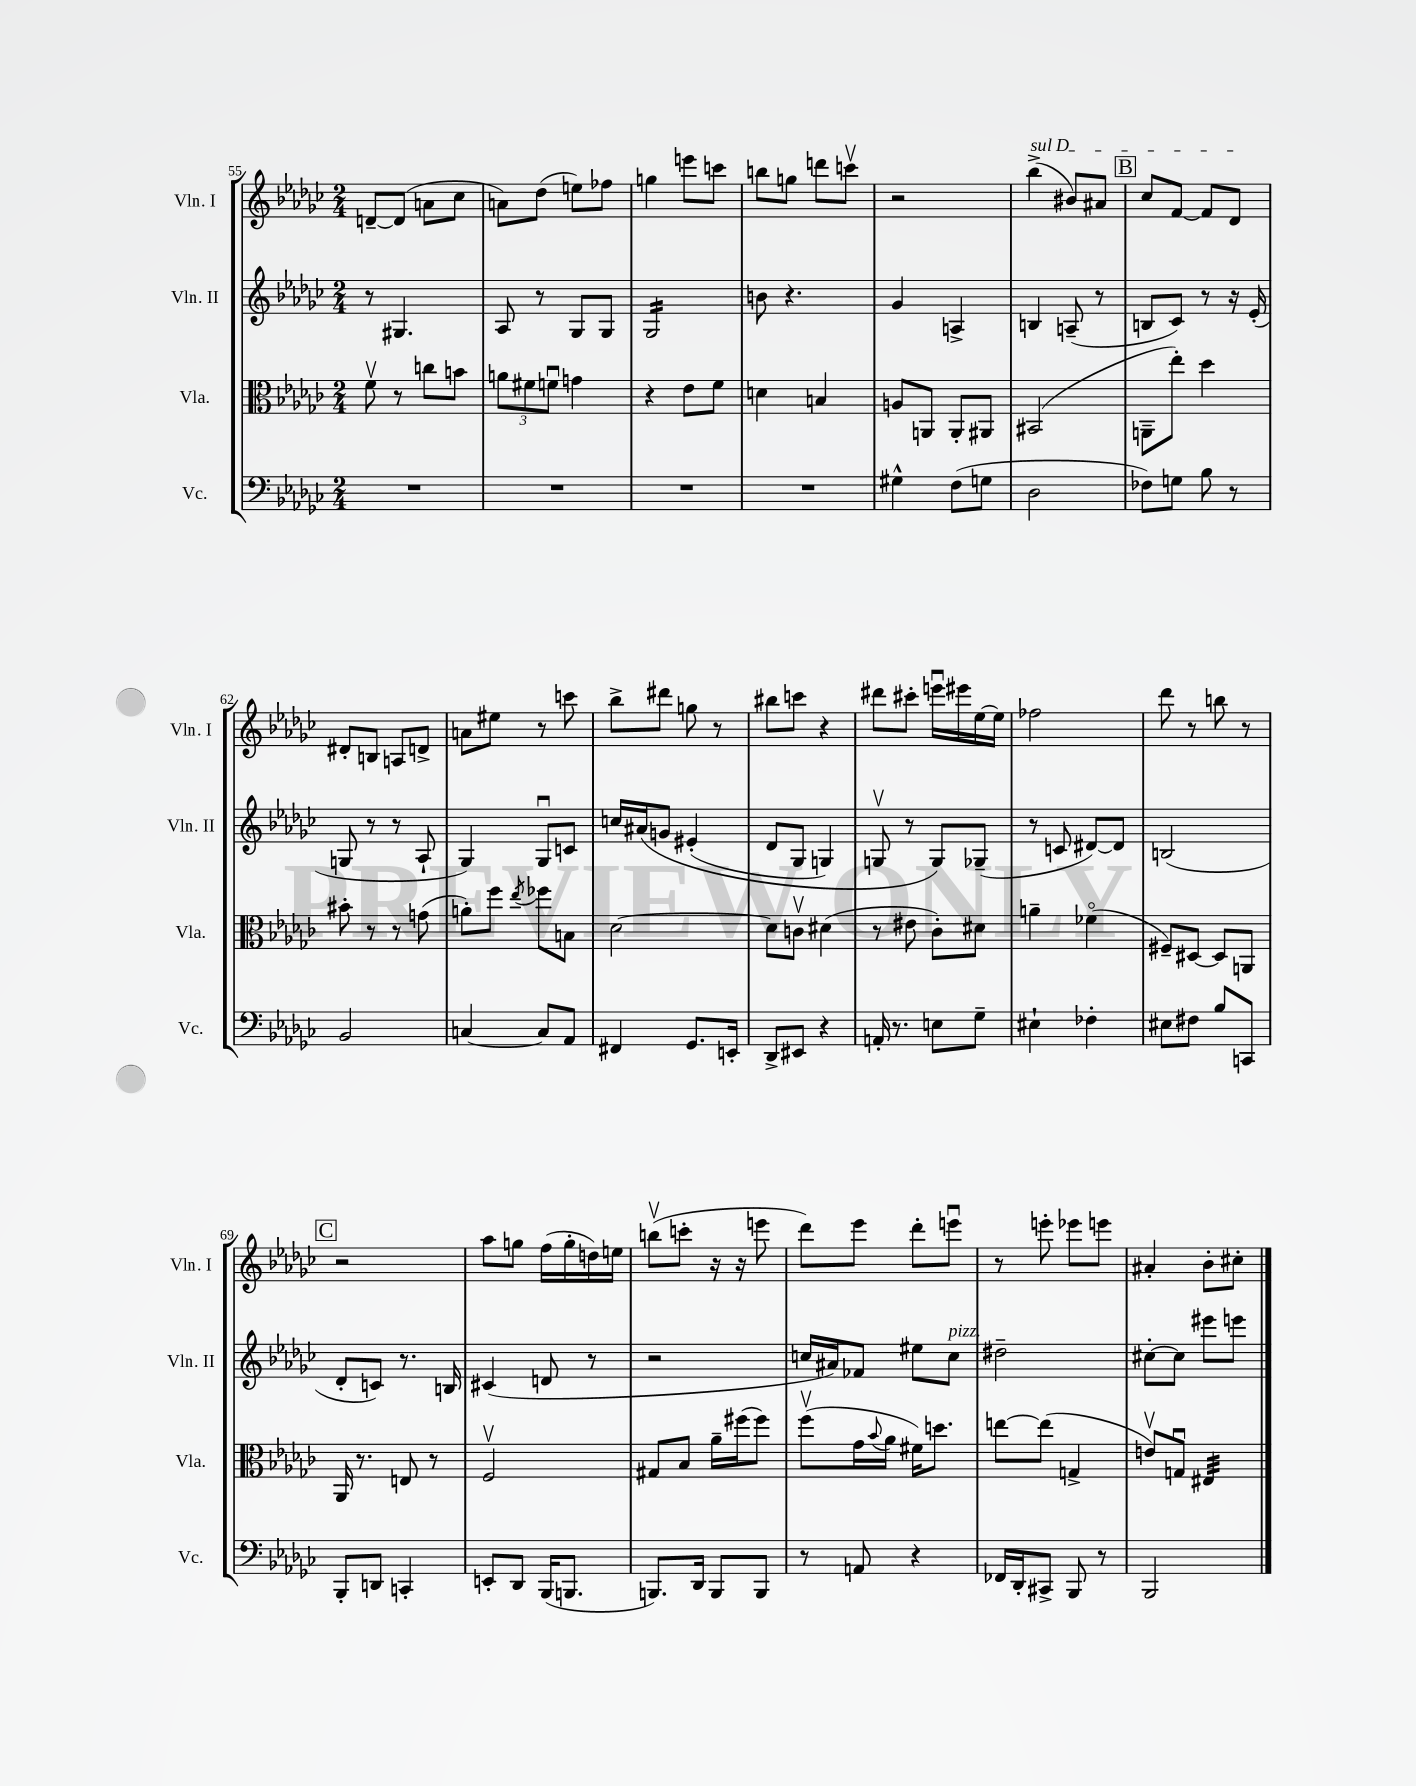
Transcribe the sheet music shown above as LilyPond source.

<<
\new StaffGroup <<
\new Staff = "s0" \with { instrumentName = "Vln. I" shortInstrumentName = "Vln. I" } {
    \clef treble \key ges \major \numericTimeSignature \time 2/4
    d'8~-- d'8( a'8 ces''8 |
    a'8) des''8( e''8) fes''8 |
    g''4 e'''8 c'''8 |
    b''8 g''8 d'''8 c'''8\upbow |
    r2 |
    \once \override TextSpanner.bound-details.left.text = \markup { \italic "sul D" } bes''4->\startTextSpan( bis'8) ais'8 |
    \mark \markup { \box "B" } ces''8 f'8~ f'8 des'8\stopTextSpan |
    dis'8-. b8 a8 d'8-> |
    a'8 eis''8 r8 c'''8 |
    bes''8-> dis'''8 g''8 r8 |
    bis''8 c'''8 r4 |
    dis'''8 cis'''8-. e'''16\downbow eis'''16 ees''16~ ees''16 |
    fes''2 |
    des'''8 r8 b''8 r8 |
    \mark \markup { \box "C" } r2 |
    aes''8 g''8 f''16( g''16-. d''16) e''16 |
    b''8\upbow( c'''8-. r16 r16 e'''8 |
    des'''8) ees'''8 des'''8-. e'''8\downbow |
    r8 e'''8-. ees'''8 e'''8 |
    ais'4-. bes'8-. cis''8-. \bar "|." |
}
\new Staff = "s1" \with { instrumentName = "Vln. II" shortInstrumentName = "Vln. II" } {
    \clef treble \key ges \major \numericTimeSignature \time 2/4
    r8 gis4. |
    aes8 r8 ges8 ges8 |
    ges2:16 |
    b'8 r4. |
    ges'4 a4-> |
    b4 a8--( r8 |
    \mark \markup { \box "B" } b8 ces'8) r8 r16 ees'16-.( |
    g8 r8 r8 aes8-! |
    ges4) ges8\downbow c'8 |
    c''16 ais'16\( g'8 eis'4-.( |
    des'8 ges8 g4) |
    g8\upbow r8 g8\) ges8--( |
    r8 c'8 dis'8~) dis'8 |
    b2( |
    \mark \markup { \box "C" } des'8-. c'8) r8. b16 |
    cis'4( d'8 r8 |
    r2 |
    c''16 ais'16) fes'8 eis''8 c''8^\markup { \italic "pizz." } |
    dis''2-- |
    cis''8~-. cis''8 eis'''8 e'''8 \bar "|." |
}
\new Staff = "s2" \with { instrumentName = "Vla." shortInstrumentName = "Vla." } {
    \clef alto \key ges \major \numericTimeSignature \time 2/4
    f'8\upbow r8 c''8 b'8 |
    \tuplet 3/2 { a'8 fis'8 f'8\downbow } g'4 |
    r4 ees'8 f'8 |
    d'4 b4 |
    a8 a,8 a,8-. ais,8 |
    bis,2( |
    \mark \markup { \box "B" } a,8-- ees''8-.) des''4 |
    bis'8-. r8 r8 g'8( |
    a'8-.) f''8 \acciaccatura { ees''8 } fes''8 b8 |
    des'2~ |
    des'8 c'8\upbow dis'4( |
    r8 eis'8 ces'8-.) dis'8 |
    a'4-- fes'4\flageolet( |
    fis8--) dis8~ dis8 a,8 |
    \mark \markup { \box "C" } aes,16 r8. e8 r8 |
    f2\upbow |
    gis8 bes8 aes'16-- fis''16( fis''8) |
    f''8\upbow( ges'16 \appoggiatura { bes'8 } aes'16 fis'16) d''8. |
    e''8~ e''8( g4-> |
    e'8\upbow) g8\downbow eis4:32 \bar "|." |
}
\new Staff = "s3" \with { instrumentName = "Vc." shortInstrumentName = "Vc." } {
    \clef bass \key ges \major \numericTimeSignature \time 2/4
    R2 |
    R2 |
    R2 |
    R2 |
    gis4-^ f8( g8 |
    des2 |
    \mark \markup { \box "B" } fes8) g8 bes8 r8 |
    bes,2 |
    c4~ c8 aes,8 |
    fis,4 ges,8. e,16-. |
    des,8-> eis,8 r4 |
    a,16-. r8. e8 ges8-- |
    eis4-! fes4-. |
    eis8 fis8 bes8 c,8 |
    \mark \markup { \box "C" } bes,,8-. d,8 c,4-. |
    e,8-. des,8 bes,,16( b,,8. |
    b,,8.) des,16 b,,8 b,,8 |
    r8 a,8 r4 |
    fes,16 des,16-. cis,8-> bes,,8 r8 |
    bes,,2 \bar "|." |
}
>>
>>
\layout { \context { \Score currentBarNumber = #55 } }
